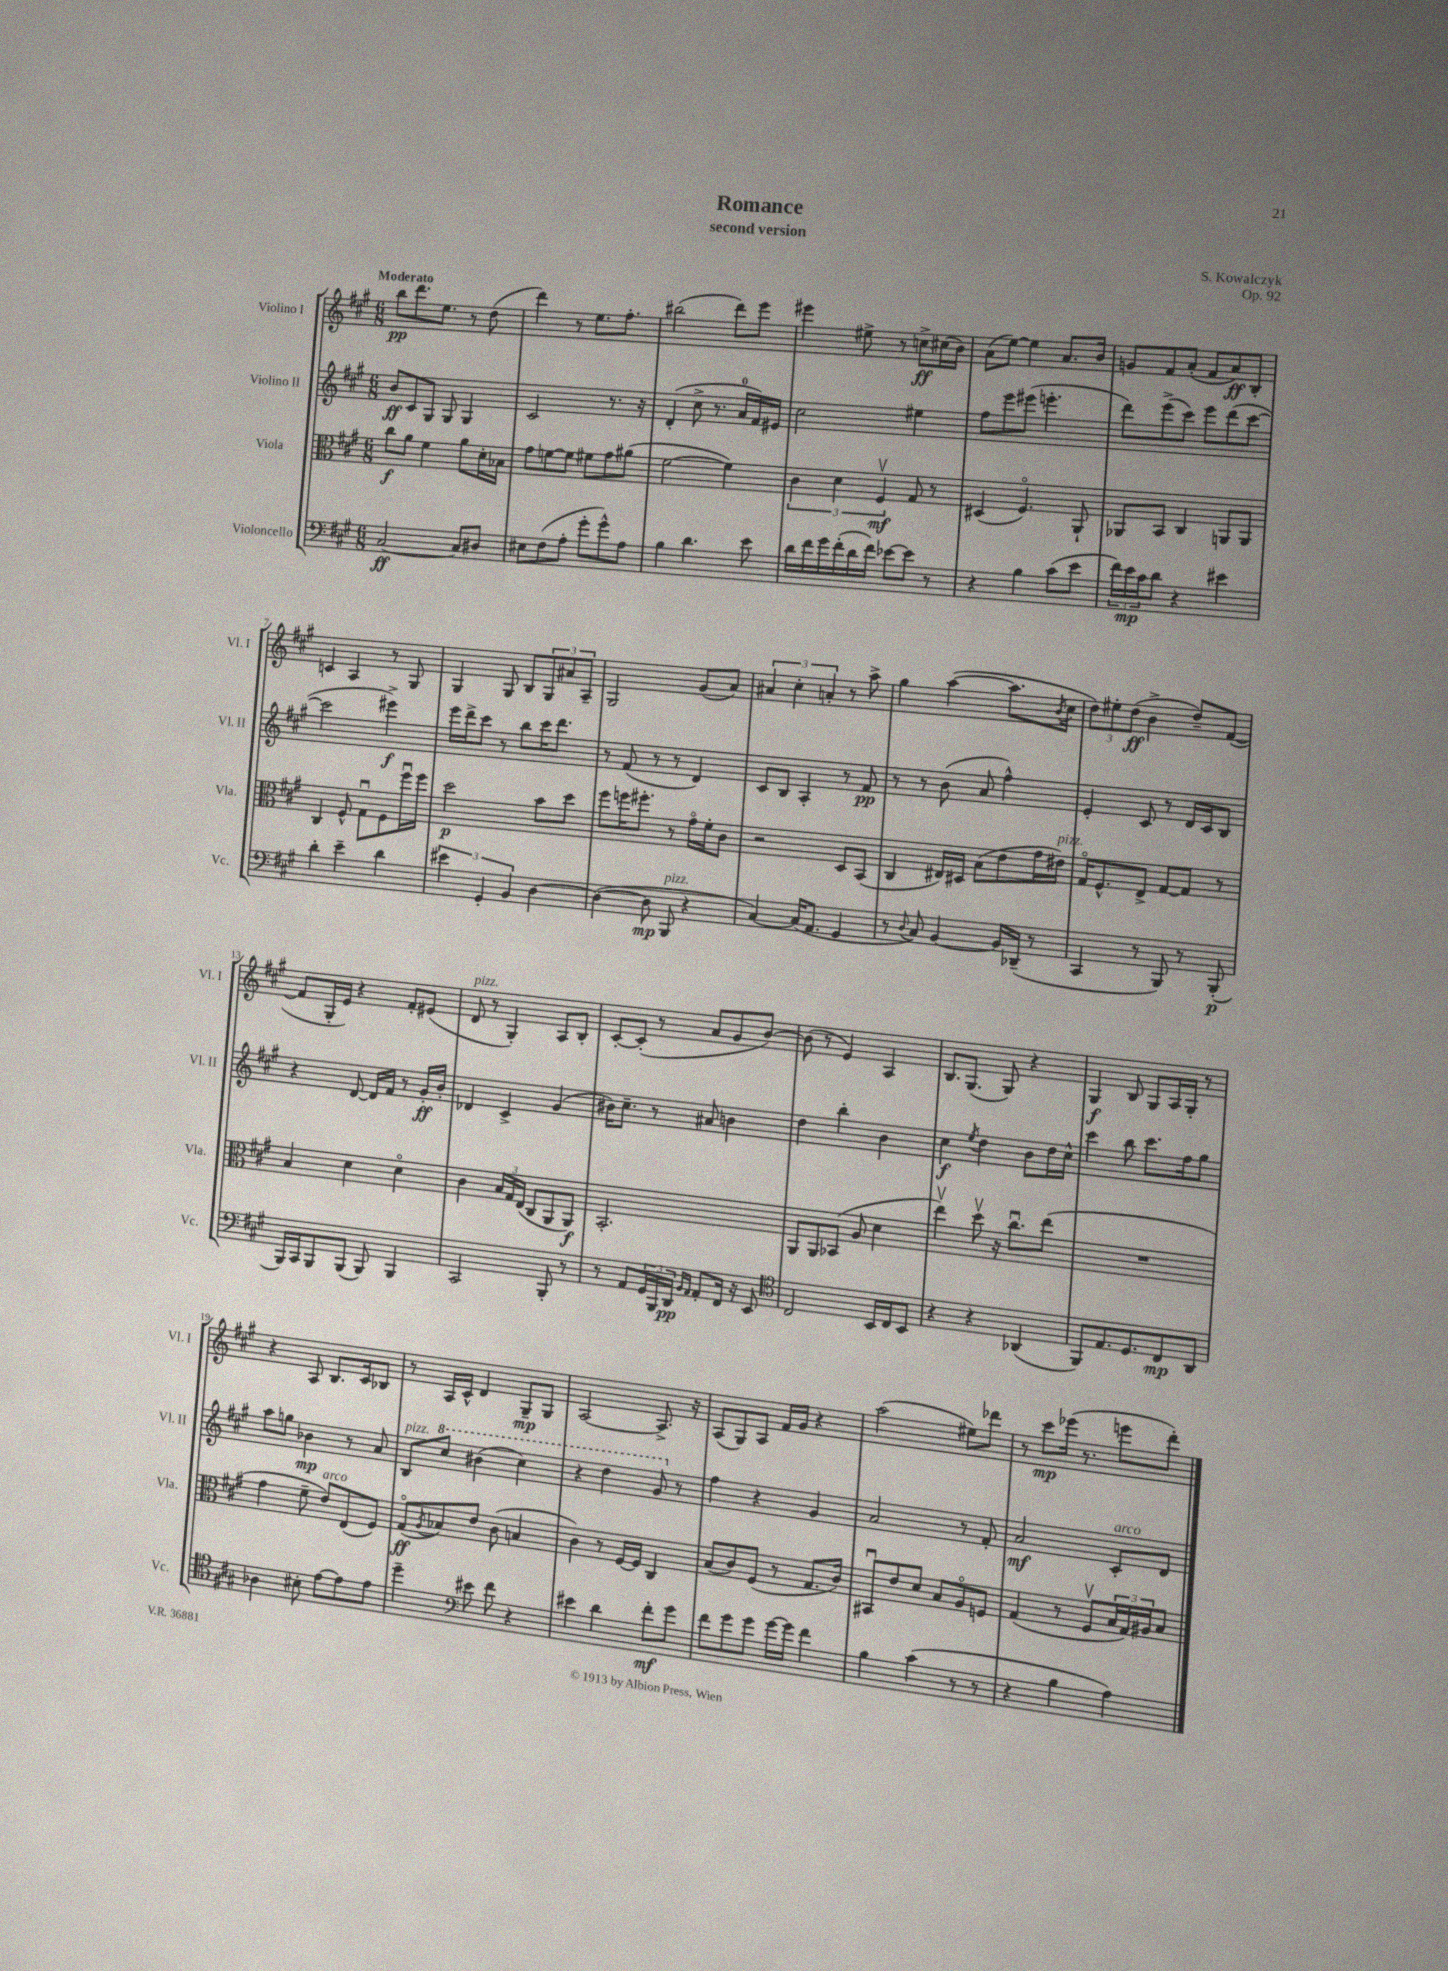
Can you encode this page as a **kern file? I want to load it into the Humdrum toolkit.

**kern	**kern	**kern	**kern
*staff4	*staff3	*staff2	*staff1
*clefF4	*clefC3	*clefG2	*clefG2
*k[f#c#g#]	*k[f#c#g#]	*k[f#c#g#]	*k[f#c#g#]
*M6/8	*M6/8	*M6/8	*M6/8
[2C#	8cc#	8b	8bb
.	8a	8c#	8.ddd
.	4f#	8G#	.
.	.	.	8.ee
.	.	8G#	.
8C#]	8a	4G#	8r
8D#	16d'	.	(8dd
.	16B-	.	.
=	=	=	=
8E#	8g#	2c#	4ddd)
(8F#	[8f	.	.
8A'	8f]	.	8r
8g#'	8f#	.	8.ee
8g#^^)	8g#	8.r	.
.	.	.	8.ff#'
8A	(8a#	.	.
.	.	16r	.
=	=	=	=
4B	[2f#	(4d'	(2bb#
4.d	.	8cc#^	.
.	.	8.r	.
.	4f#])	.	8ddd)
.	.	16a	.
8e	.	16f#)	8eee
.	.	16e#	.
=	=	=	=
16d	6c#	2cc#	4eee#
16f#	.	.	.
16g#	.	.	.
.	6d	.	.
(16f#'	.	.	.
16d	.	.	8ee#^
16f#)	.	.	.
.	6F#v	.	.
[8e-	.	.	8r
8e-]	8G#	4ee#	8cc^
8r	8r	.	(16cc#
.	.	.	16b)
=	=	=	=
4r	(4D#	8ff#	(8a
.	.	8eee	[8ee)
4B	4.F#o)	(8eee#	4ee]
.	.	4.eee'	.
(8c#	.	.	8.a
8e	8AA`	.	.
.	.	.	16b
=	=	=	=
24f#)	8AA-	8ddd)	8g
24e	.	.	.
24c#	.	.	.
8d	8BB	(8eee^	8f#
4r	4C#	8ccc#)	(8a'
.	.	8eee	8f#
4e#	8AA	(8ddd	8a)
.	8AA	[8ccc#	8B'
=	=	=	=
4d'	4C#	2ccc#]	4c
4e~	8F#^^	.	4A
.	8G#u	.	.
4d	8F#	4eee#^)	8r
.	16ff#u	.	8G#
.	16ff#	.	.
=	=	=	=
6e#	2dd	16eee	4G#
.	.	16ddd^	.
.	.	8ccc#	.
6GG#'	.	.	.
.	.	8r	8G#
6BB	.	.	.
.	.	8bb	8B
[4D	8b	16ccc#	12G#
.	.	8.ddd	.
.	.	.	12a#
.	8dd	.	.
.	.	.	12A~
=	=	=	=
(4D_	8ff#	8r	2G#
.	16ff	(8f#	.
.	8.ff#'	.	.
8D]	.	8r	.
8BBB	8r	8r	.
4r	16g#o	4d)	(8g#
.	16f#'	.	.
.	8c#	.	8a)
=	=	=	=
[4C#)	2r	8c#	6a#
.	.	8B	.
.	.	.	6cc#'
(16C#]	.	4A'	.
8.AA	.	.	.
.	.	.	6a'
4GG#	8D	8r	8r
.	(8BB	8f#	8aa^
=	=	=	=
8r	4C#	8r	4gg#
8qqD	.	.	.
8C#)	.	8r	.
[4BB	16E#)	(8b	([4aa
.	16D#	.	.
.	(8B	8a	.
16BB]	8e	4ff#^^)	8.aa]
(16DD-~	.	.	.
8r	16g#	.	.
.	.	.	8qb
.	16e#)	.	16cc#
=	=	=	=
4CC#	16G#o	4e'	12dd)
.	8.F#^^	.	.
.	.	.	12ee#'
.	.	.	(12dd
8r	8E^	8c#	4b^
8BBB)	[8G#	8r	.
8r	8G#]	16d	8dd~)
.	.	16c#	.
(8BBB'	8r	8B	([8f#
=	=	=	=
16BBB)	4B	4r	8f#]
16CC#	.	.	.
8BBB	.	.	16G#'
.	.	.	16e)
(8BBB	4d	[8d	4r
8BBB)	.	16d]	.
.	.	16f#	.
4BBB	4do	8r	8f#'
.	.	16g#'	(8e#
.	.	16b'	.
=	=	=	=
2CC#	4c#	4d-	8d
.	.	.	8r
.	24B	4c#^	4G#')
.	24G#	.	.
.	(24E	.	.
.	8C#	.	.
8BBB'	8AA	(4g#	8A
8r	8AA)	.	8B'
=	=	=	=
8r	2.BB'	16b#)	[8c#'
.	.	8.cc#~	.
8AA	.	.	(8c#']
24GG#	.	8r	8r
24BBB	.	.	.
24DD	.	.	.
16qqBB	.	.	.
16qqAA	.	.	.
8AA'	.	8a#	8a
16FF#	.	4b	8g#
16r	.	.	.
8EE	.	.	[8b)
=	=	=	=
*clefC4	*	*	*
2C#	8AA	4dd	(8b]
.	8AA	.	8r
.	(8BB-	4bb'	4e)
.	8A	.	.
16BB	4d	4b	4A
16C#	.	.	.
8BB	.	.	.
=	=	=	=
4r	4eev)	4cc#	8.B
.	.	.	(8.G#
.	.	8qee	.
4r	8ddv	4dd	.
.	16r	.	8G#)
.	8.cc#u	.	.
(4AA-	.	8b	4r
.	(8ee	16dd	.
.	.	16cc#^^	.
=	=	=	=
8FF#)	2.r	4ccc#	4G#
8.E	.	.	.
.	.	8bb	8B
8.D	.	.	.
.	.	8.ccc#	8G#
8C#	.	.	16A
.	.	16ff#	16G#'
8AA	.	8gg#	8r
=	=	=	=
4A-	4g#	8aa	4r
.	.	8gg	.
8B#'	8f#~	4b-	8A
[8e	8e)	.	8.B
8e]	(8E	8r	.
.	.	.	16c#
8e	8F#)	8a	8B-
=	=	=	=
4dd~	(8G#o	8B	8r
.	8qA	.	.
.	8B-)	8ccc#	16A
.	.	.	16c#^^
*clefF4	*	*	*
8e#	8e	(4bb#	4d
8f#	(8c#	.	.
4r	4B	4ccc#)	8G#~
.	.	.	8G#
=	=	=	=
4e#	4c#)	4r	[2A
4d	8r	4ddd	.
.	[16F#	.	.
.	16F#]	.	.
8f#'	4C#	8gg#	8.A^]
8g#	.	8r	.
.	.	.	16r
=	=	=	=
8f#	(8B	4ff#	(8A
8g#	8c#)	.	8G#)
8g#	(8F#	4r	8A
[16g#	8r	.	16f#
16g#]	.	.	16g#
4f#	8.G#	4g#	4r
.	16c#)	.	.
=	=	=	=
4B	8BB#u	2a	(2aa
.	8e	.	.
(4c#	8d	.	.
.	8B	.	.
8r	8Ao	8r	8ee#)
8r	8F	8f#'	8ddd-
=	=	=	=
4r	(4G#	2a	8r
.	.	.	8ccc#
4B	8r	.	(16eee-
.	.	.	8.r
.	8F#v	.	.
4A)	24B	8c#'	8eee
.	24G#)	.	.
.	24A#	.	.
.	8B	8d	8ddd')
==	==	==	==
*-	*-	*-	*-
